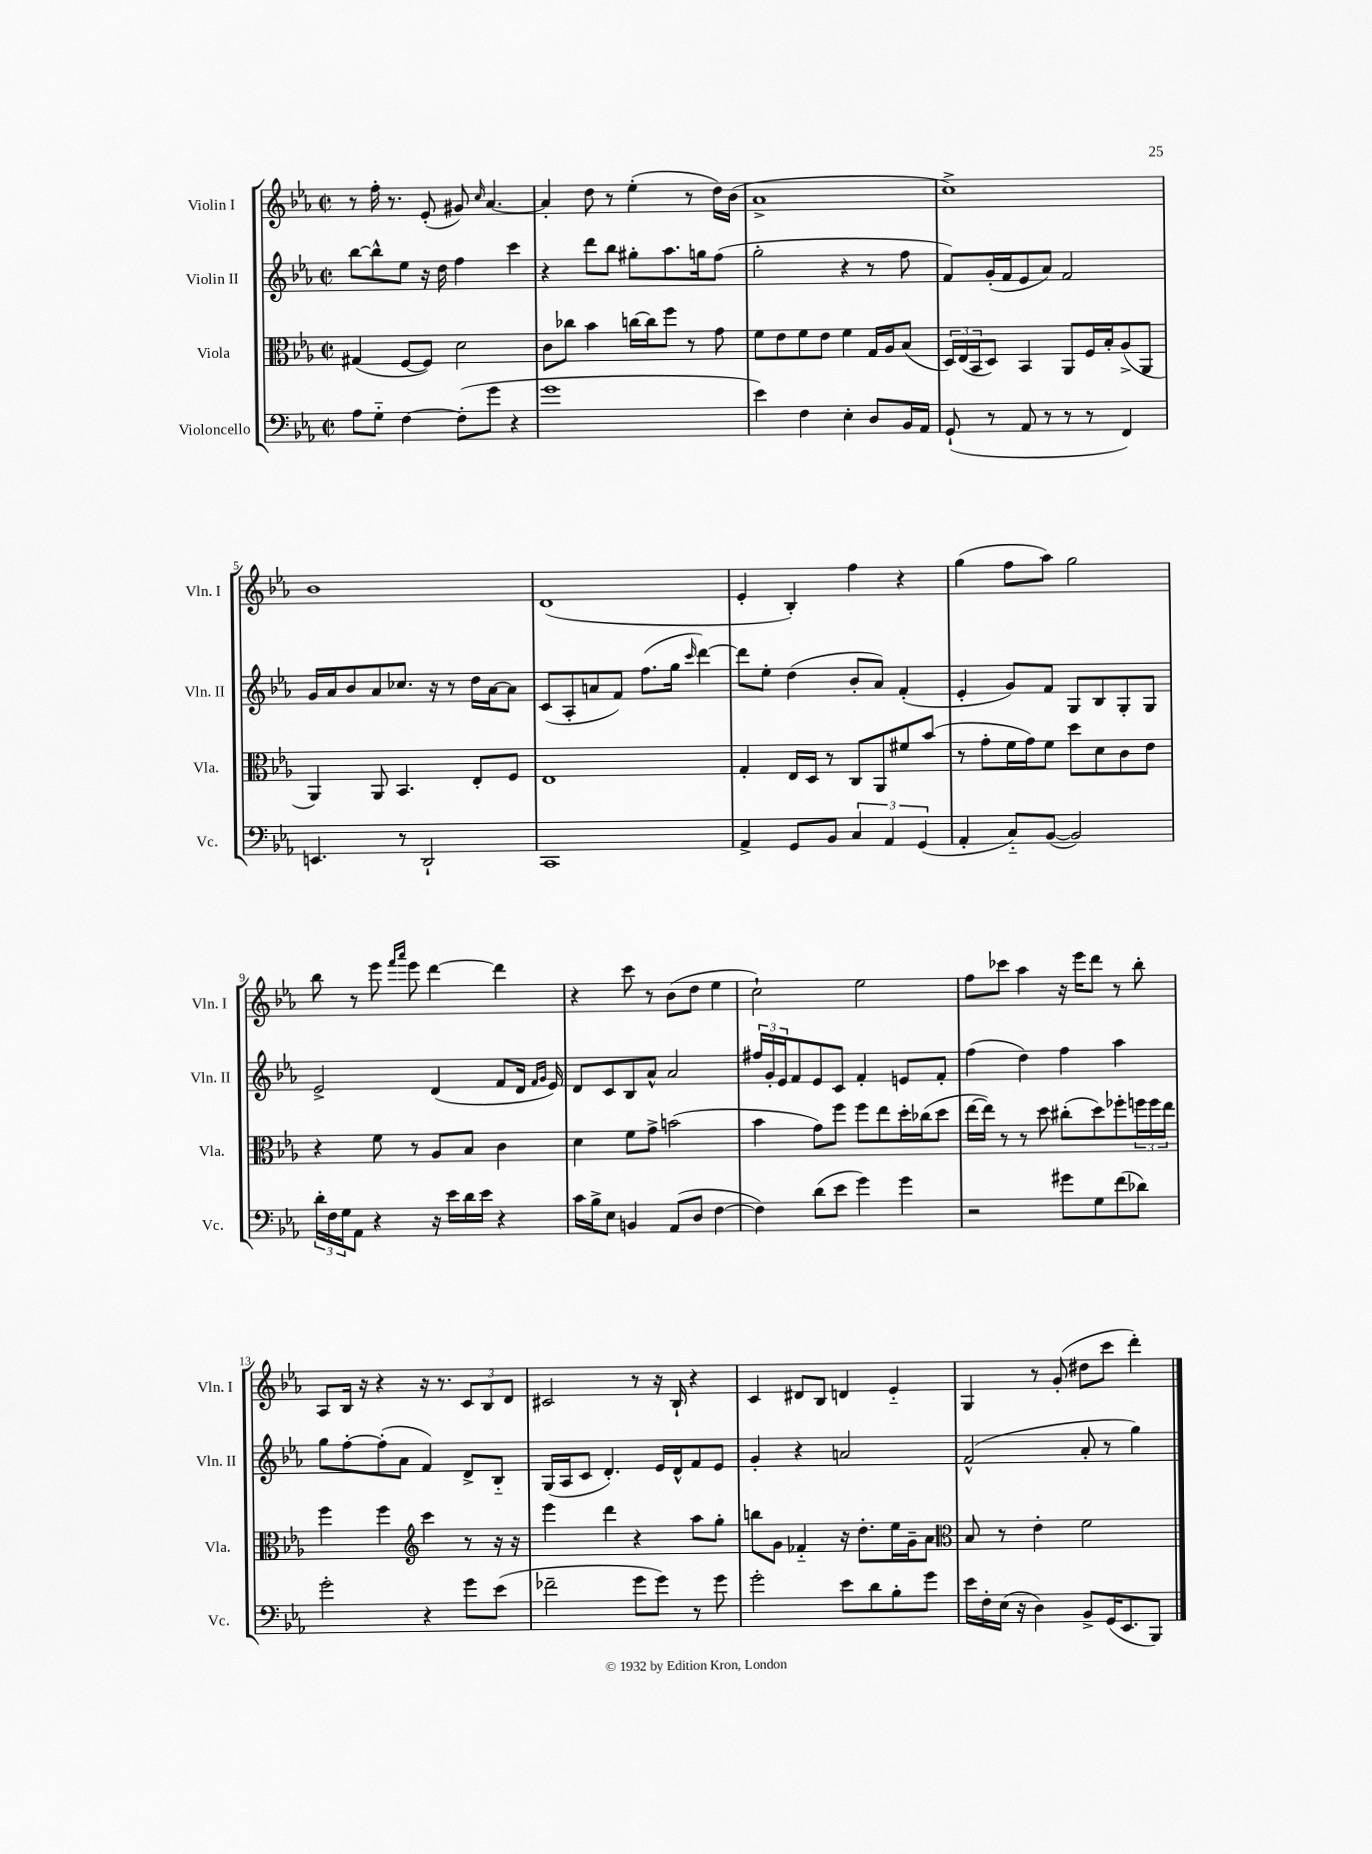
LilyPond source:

<<
\new StaffGroup <<
\new Staff = "s0" \with { instrumentName = "Violin I" shortInstrumentName = "Vln. I" } {
    \clef treble \key ees \major \defaultTimeSignature \time 2/2
    r8 f''16-. r8. ees'8-.( gis'8) \grace { c''16 } aes'4.~ |
    aes'4-. d''8 r8 ees''4-.( r8 d''16) bes'16( |
    aes'1-> |
    c''1->) |
    bes'1 |
    d'1( |
    ees'4-. bes4-.) f''4 r4 |
    g''4( f''8 aes''8) g''2 |
    bes''8 r8 ees'''8 \grace { f'''16 aes'''16 } ees'''8 d'''4~ d'''4 |
    r4 c'''8 r8 bes'8( d''8 ees''4 |
    c''2-!) ees''2 |
    f''8 ces'''8 aes''4 r16 ees'''16 d'''8 r8 bes''8-. |
    aes8 bes16 r16 r4 r16 r8. \tuplet 3/2 { c'8 bes8 d'8 } |
    cis'2 r8 r16 bes16-! r4 |
    c'4 dis'8 bes8 d'4 ees'4-_ |
    g4 r8 g'8-.( dis''8 c'''8 d'''4-.) \bar "|." |
}
\new Staff = "s1" \with { instrumentName = "Violin II" shortInstrumentName = "Vln. II" } {
    \clef treble \key ees \major \defaultTimeSignature \time 2/2
    bes''8~ bes''8-^ ees''8 r16 d''16 f''4 c'''4 |
    r4 d'''8 bes''8 gis''8-. aes''8. g''16 f''8( |
    g''2-. r4 r8 f''8 |
    f'8) g'16-.( f'16 ees'8 aes'8) f'2 |
    g'16 aes'16 bes'8 aes'8 ces''8. r16 r8 d''16 aes'16~ aes'8 |
    c'8( aes8-. a'8 f'8) f''8.( g''16 \grace { c'''16 } d'''4~) |
    d'''8 ees''8-. d''4( bes'8-. aes'8) f'4-.( |
    ees'4-. g'8) f'8 g8 bes8 g8-. g8 |
    ees'2-> d'4( f'8 d'16 \grace { f'16 g'16 } ees'16) |
    d'8 c'8 bes8 aes'8-^ aes'2 |
    \tuplet 3/2 { fis''16 g'16-. ees'16 } f'8 ees'8 c'8 f'4-. e'8 f'8-. |
    f''4( d''4) f''4 aes''4 |
    g''8 f''8~-. f''8-.( aes'8 f'4) d'8-> bes8-_ |
    g16( aes16 c'8 d'4.-.) ees'16 d'16-^ f'8 ees'8 |
    g'4-. r4 a'2 |
    f'2-^( aes'8-. r8 g''4) \bar "|." |
}
\new Staff = "s2" \with { instrumentName = "Viola" shortInstrumentName = "Vla." } {
    \clef alto \key ees \major \defaultTimeSignature \time 2/2
    gis4( f8~ f8) d'2 |
    c'8 ces''8 bes'4 c''16~ c''16 f''8 r8 g'8 |
    f'8 ees'8 f'8 ees'8 f'4 g16 aes16 bes8( |
    \tuplet 3/2 { d16) ees16( bes,16 } d8) bes,4 aes,8 f16 bes16-. aes8->( aes,8 |
    aes,4) aes,8 bes,4. ees8-. f8 |
    ees1 |
    g4-. ees16 d16 r8 c8 aes,8 fis'8 bes'8( |
    r8 g'8-. f'16 g'16) f'8 d''8 d'8 c'8 ees'8 |
    r4 f'8 r8 aes8 bes8 c'4 |
    d'4 f'8 g'8-> b'2( |
    bes'4 g'8) f''8 f''8 ees''8 d''16-. ces''16( d''8 |
    ees''16~ ees''16) r8 r8 d''8 cis''8-.( d''8) fes''8-. \tuplet 3/2 { f''16 f''16 ees''16 } |
    f''4 f''4 \clef treble c'''4 r8 r16 r16 |
    ees'''4 d'''4 r4 aes''8 g''8-. |
    b''8 g'8 fes'4-_ r16 d''8.-. ees''16 g'16-- aes'8 |
    \clef alto bes8 r8 ees'4-. f'2 \bar "|." |
}
\new Staff = "s3" \with { instrumentName = "Violoncello" shortInstrumentName = "Vc." } {
    \clef bass \key ees \major \defaultTimeSignature \time 2/2
    aes8 g8-_ f4~ f8-.( g'8 r4 |
    g'1 |
    ees'4) f4 ees4-. d8 bes,16 aes,16 |
    g,8-!( r8 aes,8 r8 r8 r8 f,4) |
    e,4. r8 d,2-! |
    c,1 |
    aes,4-> g,8 bes,8 \tuplet 3/2 { c4 aes,4 g,4( } |
    aes,4-. c8-_) bes,8~( bes,2) |
    \tuplet 3/2 { d'16-. f16 g16 } aes,8 r4 r16 ees'16 d'16 ees'16 r4 |
    c'16 bes16-> ees8 b,4 aes,8( d8 f4~ |
    f4) d'8( ees'8 g'4) g'4 |
    r2 gis'8 g8 f'8( des'8) |
    g'2-. r4 g'8 ees'8( |
    fes'2-- g'8 g'8) r8 g'8 |
    g'2-. ees'8 d'8 bes8-. g'8 |
    ees'16 f16-. ees16( r16 d4) bes,8-> g,16( ees,8. bes,,8) \bar "|." |
}
>>
>>
